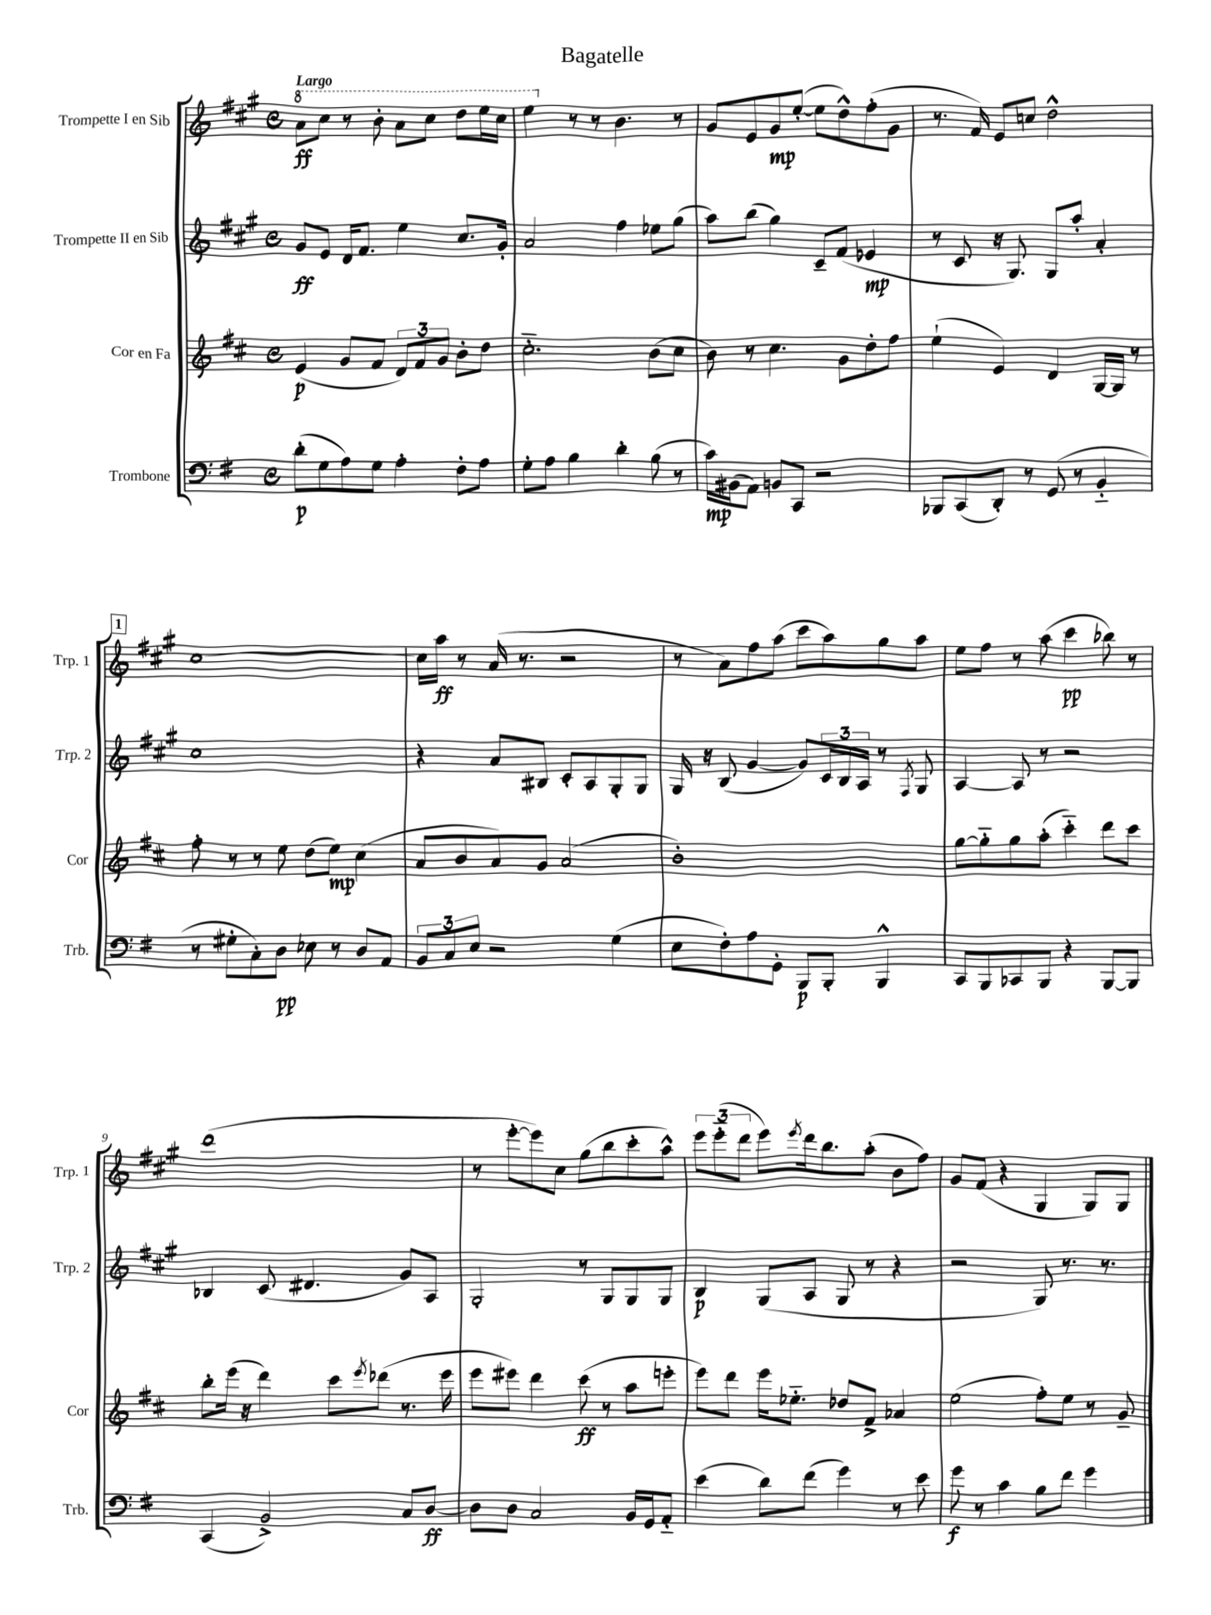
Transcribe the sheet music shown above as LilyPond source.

\header { title = "Bagatelle" }
<<
\new StaffGroup <<
\new Staff = "s0" \with { instrumentName = "Trompette I en Sib" shortInstrumentName = "Trp. 1" } {
    \clef treble \key a \major \defaultTimeSignature \time 4/4 \tempo "Largo"
    \ottava #1 a''8\ff cis'''8 r8 b''8-. a''8 cis'''8 d'''8 e'''16 cis'''16 |
    e'''4 \ottava #0 r8 r8 b'4. r8 |
    gis'8 e'8 gis'8\mp e''8~-.( e''8 d''8-^) fis''8-.( gis'8 |
    r8. fis'16) e'8 c''8 d''2-^ |
    \mark \markup { \box "1" } cis''1~ |
    cis''16 a''16\ff r8 a'16( r8. r2 |
    r8 a'8) fis''8 a''8( cis'''8 a''8) gis''8 a''8 |
    e''8 fis''8 r8 a''8( cis'''4\pp bes''8) r8 |
    d'''1( |
    r8 e'''8~-. e'''8) cis''8 gis''8( b''8 cis'''8-. a''8-^) |
    \tuplet 3/2 { e'''8 e'''8-_( d'''8 } e'''8) \acciaccatura { e'''8 } d'''16 b''8. a''8-.( b'8 fis''8) |
    gis'8 fis'8( r4 gis4 gis8) gis8 \bar "|." |
}
\new Staff = "s1" \with { instrumentName = "Trompette II en Sib" shortInstrumentName = "Trp. 2" } {
    \clef treble \key a \major \defaultTimeSignature \time 4/4
    gis'8\ff e'8 d'16 fis'8. e''4 cis''8. gis'16-. |
    a'2 fis''4 ees''8 gis''8( |
    a''8) b''8( gis''4) cis'8-- fis'8( ees'4\mp |
    r8 cis'8 r16 gis8.) gis8 a''8-. a'4-. |
    \mark \markup { \box "1" } cis''1 |
    r4 a'8 bis8 cis'8-. a8 gis8-. gis8 |
    gis16 r16 b8( gis'4~ gis'8) \tuplet 3/2 { cis'16 b16 a16 } r8 \acciaccatura { fis8 } gis8 |
    a4~ a8 r8 r2 |
    bes4 cis'8( dis'4. gis'8) a8 |
    gis2-. r8 gis8 gis8 gis8 |
    b4\p gis8( a8 gis8 r8 r4 |
    r2 gis8) r8. r8. \bar "|." |
}
\new Staff = "s2" \with { instrumentName = "Cor en Fa" shortInstrumentName = "Cor" } {
    \clef treble \key d \major \defaultTimeSignature \time 4/4
    e'4\p( g'8 fis'8 \tuplet 3/2 { d'8) fis'8 g'8 } b'8-. d''8 |
    cis''2.-_ b'8( cis''8 |
    b'8) r8 cis''4. g'8 d''8-. fis''8 |
    e''4-!( e'4) d'4 g16~ g16 r8 |
    \mark \markup { \box "1" } fis''8-. r8 r8 e''8 d''8( e''8\mp) cis''4( |
    a'8 b'8 a'8) g'8 a'2( |
    b'1-.) |
    g''8~ g''8-_ g''8 a''8-.( cis'''4-_) d'''8 cis'''8 |
    b''8-. e'''16( r16 d'''4) cis'''8 \acciaccatura { e'''8 } des'''8( r8. e'''16 |
    e'''8 eis'''8) d'''4 cis'''8\ff( r8 a''8 e'''8-. |
    e'''8) d'''8 e'''16 ees''8.-_ des''8 fis'8-> aes'4 |
    e''2( fis''8-.) e''8 r8 g'8-- \bar "|." |
}
\new Staff = "s3" \with { instrumentName = "Trombone" shortInstrumentName = "Trb." } {
    \clef bass \key g \major \defaultTimeSignature \time 4/4
    d'8-.\p( g8 a8) g8 a4-. fis8-. a8 |
    g8-. a8 b4 d'4-. b8( r8 |
    c'16\mp) bis,16( a,8) b,8 c,8 r2 |
    bes,,8 c,8( d,8-.) r8 g,8( r8 b,4-_ |
    \mark \markup { \box "1" } r8 gis8-. c8-.) d8\pp ees8 r8 d8 a,8 |
    \tuplet 3/2 { b,8 c8 e8 } r2 g4( |
    e8 fis8-.) a8 g,8-. b,,8\p b,,8-. b,,4-^ |
    c,8 b,,8 ces,8 b,,8 r4 b,,8~ b,,8 |
    c,4( b,2->) c8 d8~\ff |
    d8 d8 c2 b,16 g,16 a,8-_ |
    e'4( d'8) fis'8( g'4) r8 e'8 |
    g'8\f r8 c'4 b8 fis'8 g'4 \bar "|." |
}
>>
>>
